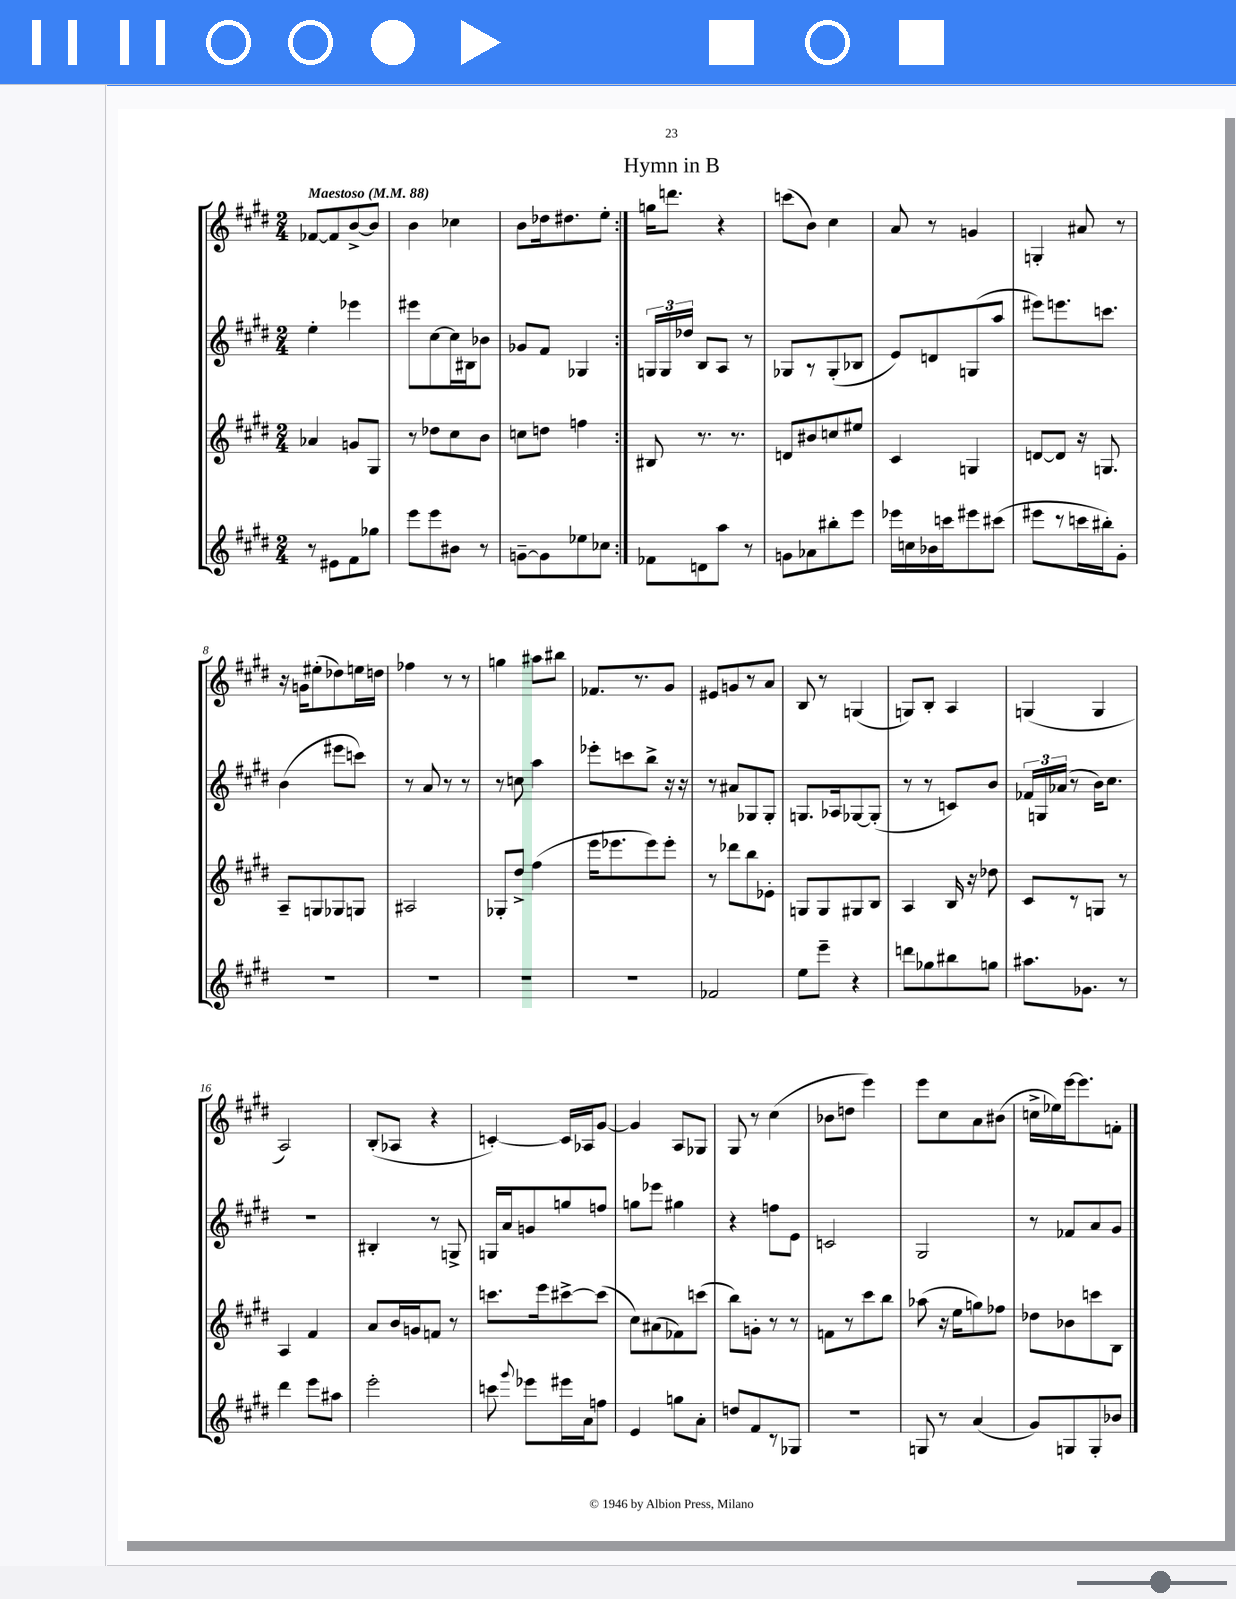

**kern	**kern	**kern	**kern
*staff4	*staff3	*staff2	*staff1
*clefG2	*clefG2	*clefG2	*clefG2
*k[f#c#g#d#]	*k[f#c#g#d#]	*k[f#c#g#d#]	*k[f#c#g#d#]
*M2/4	*M2/4	*M2/4	*M2/4
*MM88	*MM88	*MM88	*MM88
8r	4a-/	4ee'\	[8f-/L
8e#\L	.	.	8f-/]
8f#\	8g/L	4eee-\	[8b^/
8gg-\J	8G#/J	.	8b/]J
=	=	=	=
8eee\L	8r	8eee#\L	4b\
8eee\	8dd-\L	[8cc#\	.
8b#\J	8cc#\	16cc#\]L	4cc-\
.	.	16B#\J	.
8r	8b\J	8b-\J	.
=	=	=	=
[8g~\L	8cc\L	8g-/L	8b\L
8g\]	8dd\J	8f#/J	16dd-\k
.	.	.	8.dd#\
8ee-\	4ff\	4G-/	.
8cc-\J	.	.	8ee'\J
=:|!	=:|!	=:|!	=:|!
8f-\L	8B#/	24G/LL	16gg\LK
.	.	24G/	.
.	.	.	8.ddd\J
.	.	24dd-/JJ	.
8d\	8.r	8B/L	.
8aa\J	.	8A/J	4r
.	8.r	.	.
8r	.	8r	.
=	=	=	=
8g\L	8d/L	8G-/L	(8ccc\L
8a-\	8b#/	8r	8b\J)
8bb#'\	8cc/	(8G-'/	4cc#\
8eee\J	8ee#/J	8B-/J	.
=	=	=	=
16eee-\LL	4c#/	8e/L)	8a/
16cc\	.	.	.
16b-\	.	8d/	8r
16ccc\J	.	.	.
8eee#\	4G/	(8G/	4g/
(8ccc#\J	.	8aa/J	.
=	=	=	=
8eee#\L	[8d/L	8eee#\L)	4G'/
8r	8d/]J	8.eee\	.
16ccc\L	16r	.	8a#/
16bb#'\J)	8.G/	8.ccc\J	.
8g#'\J	.	.	8r
=	=	=	=
2r	8A~/L	(4b\	16r
.	.	.	16g\LK
.	8G/	.	(8ee#'\
.	8G-/	8eee#\L	8dd-\)
.	8G/J	8ccc\J)	16ee\L
.	.	.	16dd\JJ
=	=	=	=
2r	2A#/	8r	4ff-\
.	.	8a/	.
.	.	8r	8r
.	.	8r	8r
=	=	=	=
2r	8G-'/L	8r	4gg\
.	8dd#^/J	8cc\	.
.	(4ff#\	4aa\	8aa#\L
.	.	.	8bb#\J
=	=	=	=
2r	16eee\LK	8eee-'\L	8.f-/L
.	8.eee-\	.	.
.	.	8ccc\	.
.	.	.	8.r
.	8eee-\)	8bb^\J	.
.	8eee-'\J	16r	8g#/J
.	.	16r	.
=	=	=	=
2f-/	8r	8r	8e#/L
.	8ddd-\L	8a#/L	8g/
.	8bb\	8G-/	8r
.	8e-'\J	8G-'/J	8a/J
=	=	=	=
8ee\L	8G/L	8.G/L	8B/
8eee~\J	8G/	.	8r
.	.	16A-/k	.
4r	8G#/	[8G-/	(4G/
.	8B/J	(8G-'/]J	.
=	=	=	=
8ddd\L	4A/	8r	8G/L)
8gg-\	.	8r	8B'/J
8bb#\	16B/	8c/L)	4A/
.	16r	.	.
8gg\J	8dd-\	8b/J	.
=	=	=	=
8.aa#\L	8c#/L	24f-/LL	(4G/
.	.	24G/	.
.	.	(24a-/JJ	.
.	8r	8r	.
8.g-\J	.	.	.
.	8G/J	16b\LK)	4G/
.	.	8.cc#\J	.
8r	8r	.	.
=	=	=	=
4ddd#\	4A/	2r	2A/)
8eee\L	4f#/	.	.
8aa#\J	.	.	.
=	=	=	=
2eee'\	8a/L	4B#'/	(8B'/L
.	16b/L	.	8A-/J
.	16g/J	.	.
.	8f/J	8r	4r
.	8r	8G^/	.
=	=	=	=
8ccc\	8.ccc\L	16G/LL	[4c'/)
.	.	16a/J	.
8qqggg#/	.	.	.
8eee-\L	.	8g/	.
.	16eee\k	.	.
16eee#\L	[8ccc#^\	8gg/	16c/]LL
16a\J	.	.	16A-/J
8ff\J	(8ccc#\]J	8ff/J	[8g#/J
=	=	=	=
4e/	8cc#\L)	8gg\L	4g#/]
.	(8a#\	8eee-\J	.
8gg\L	8f-\)	4gg#\	8A/L
8a'\J	(8ccc\J	.	8G-/J
=	=	=	=
8dd/L	8bb\L)	4r	8G#/
8f#/	8g'\J	.	8r
8r	8r	8ff\L	(4cc#\
8G-/J	8r	8e\J	.
=	=	=	=
2r	8f\L	2c/	8b-\L
.	8r	.	8dd\J
.	8ccc#\	.	4eee\)
.	8bb\J	.	.
=	=	=	=
8G/	(8aa-\	2G#/	8eee\L
8r	16r	.	8cc#\
.	16ee\LK	.	.
(4a/	8gg\)	.	8a\
.	8ff-\J	.	(8b#\J
=	=	=	=
8g#/L)	8dd-\L	8r	16cc^\LL
.	.	.	16ee-\)
8G/	8b-\	8f-/L	[16eee\J
.	.	.	8.eee\]
8G'/	8ccc\	8a/	.
8b-/J	8B\J	8g#/J	8f'\J
==	==	==	==
*-	*-	*-	*-
